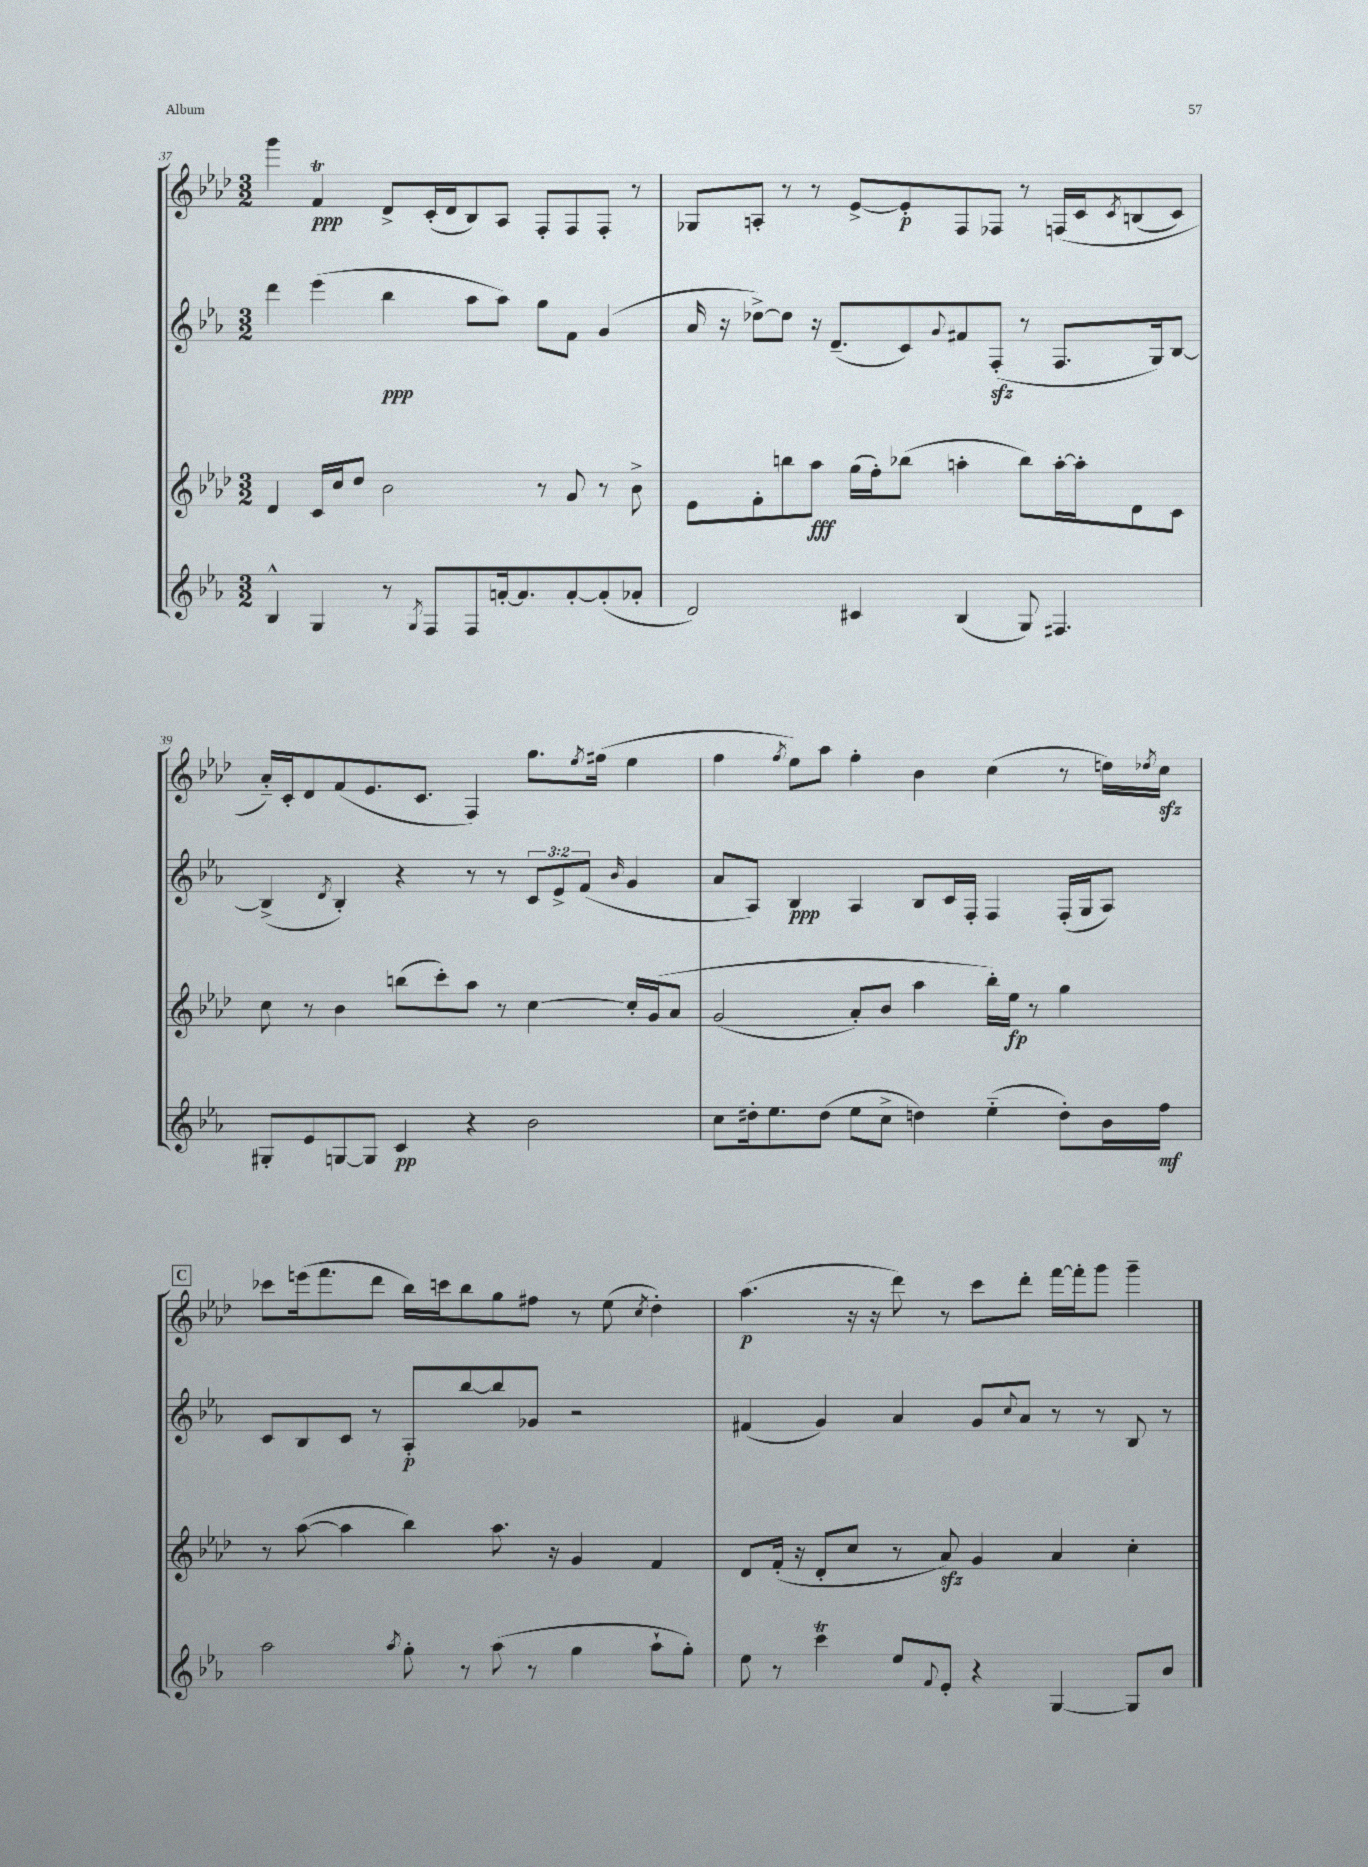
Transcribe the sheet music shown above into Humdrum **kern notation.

**kern	**kern	**kern	**kern
*staff4	*staff3	*staff2	*staff1
*clefG2	*clefG2	*clefG2	*clefG2
*k[b-e-a-]	*k[b-e-a-d-]	*k[b-e-a-]	*k[b-e-a-d-]
*M3/2	*M3/2	*M3/2	*M3/2
4B-^^	4d-	4ddd	4ggg
4G	16c	(4eee-	4f
.	16cc	.	.
.	8dd-	.	.
8r	2b-	4bb-	8d-^
8qG	.	.	.
8F	.	.	(16c'
.	.	.	16d-
8F	.	8aa-	8B-)
[16a'	.	8aa-)	8A-
8.a]	.	.	.
.	8r	8gg	8F'
[8a'	8g	8f	8F
(8a']	8r	(4g	8F'
8a-'	8b-^	.	8r
=	=	=	=
2d)	8e-	16a-	8G-
.	.	16r	.
.	8f'	[8dd-^)	8A'
.	8bb	8dd-]	8r
.	8aa-	16r	8r
.	.	(8.d~	.
4c#	(16gg	.	[8e-^
.	16ff')	.	.
.	(8bb-	8c)	8e-']
.	.	8qqg	.
(4B-	4aa'	8f#	8F
.	.	(8F'	8F-
8G)	8bb-)	8r	8r
4.F#	[16aa'	8.F	&(16F
.	16aa']	.	16c
.	.	.	8qc
.	8d-	.	(8B
.	.	16G)	.
.	8c	[8B-	8c)
=	=	=	=
8G#'	8cc	(4B-^]	16a-'~&)
.	.	.	16c'
8e-	8r	.	8d-
.	.	8qd	.
[8G	4b-	4B-')	(8f
8G]	.	.	8.e-
4c	(8bb	4r	.
.	.	.	8.c
.	8ccc')	.	.
4r	8aa-	8r	4F)
.	8r	8r	.
2b-	[4cc	12c	8.gg
.	.	12e-^	.
.	.	(12f	.
.	.	.	8qee-
.	.	.	(16ff#
.	.	16qqb-	.
.	16cc']	4g	4ee-
.	&(16g	.	.
.	8a-	.	.
=	=	=	=
8cc	(2g	8a-	4ff
16dd#'	.	8A-)	.
8.ee-	.	.	.
.	.	.	8qff
.	.	4B-	8ee-)
(8dd#	.	.	8aa-
8ee-	8a-')	4A-	4ff'
8cc^	8b-	.	.
4dd)	4aa-	8B-	4b-
.	.	16c	.
.	.	16F'	.
(4ee-'~	16bb-'&)	4F	(4cc
.	16ee-	.	.
.	8r	.	.
8dd')	4gg	(16F'	8r
.	.	16G	.
16b-	.	8A-)	16dd)
.	.	.	8qdd-
16ff	.	.	16cc
=	=	=	=
2aa-	8r	8c	8ccc-
.	([8aa-	8B-	(16eee
.	.	.	8.fff
.	4aa-]	8c	.
.	.	8r	8ddd-
8qaa-	.	.	.
8gg'	4bb-)	8A-'	16bb-)
.	.	.	16ccc
8r	.	[8bb-	8bb-
(8aa-	8.aa-	8bb-]	8gg
8r	.	8g-	8ff#
.	16r	.	.
4gg	4g	2r	8r
.	.	.	(8ee-
.	.	.	8qcc
8aa-`	4f	.	4dd-')
8gg')	.	.	.
=	=	=	=
8ee-	8d-	(4f#	(4.aa-
8r	(16f'	.	.
.	16r	.	.
4ccc	8d-'	4g)	.
.	8cc	.	16r
.	.	.	16r
8ee-	8r	4a-	8ddd-)
8qqf	.	.	.
8e-'	8a-)	.	8r
4r	4g	8g	8ccc
.	.	8qqcc	.
.	.	8a-	8ddd-'
[4G	4a-	8r	[16fff
.	.	.	16fff']
.	.	8r	8ggg
8G]	4cc'	8B-	4ggg~
8b-	.	8r	.
==	==	==	==
*-	*-	*-	*-
